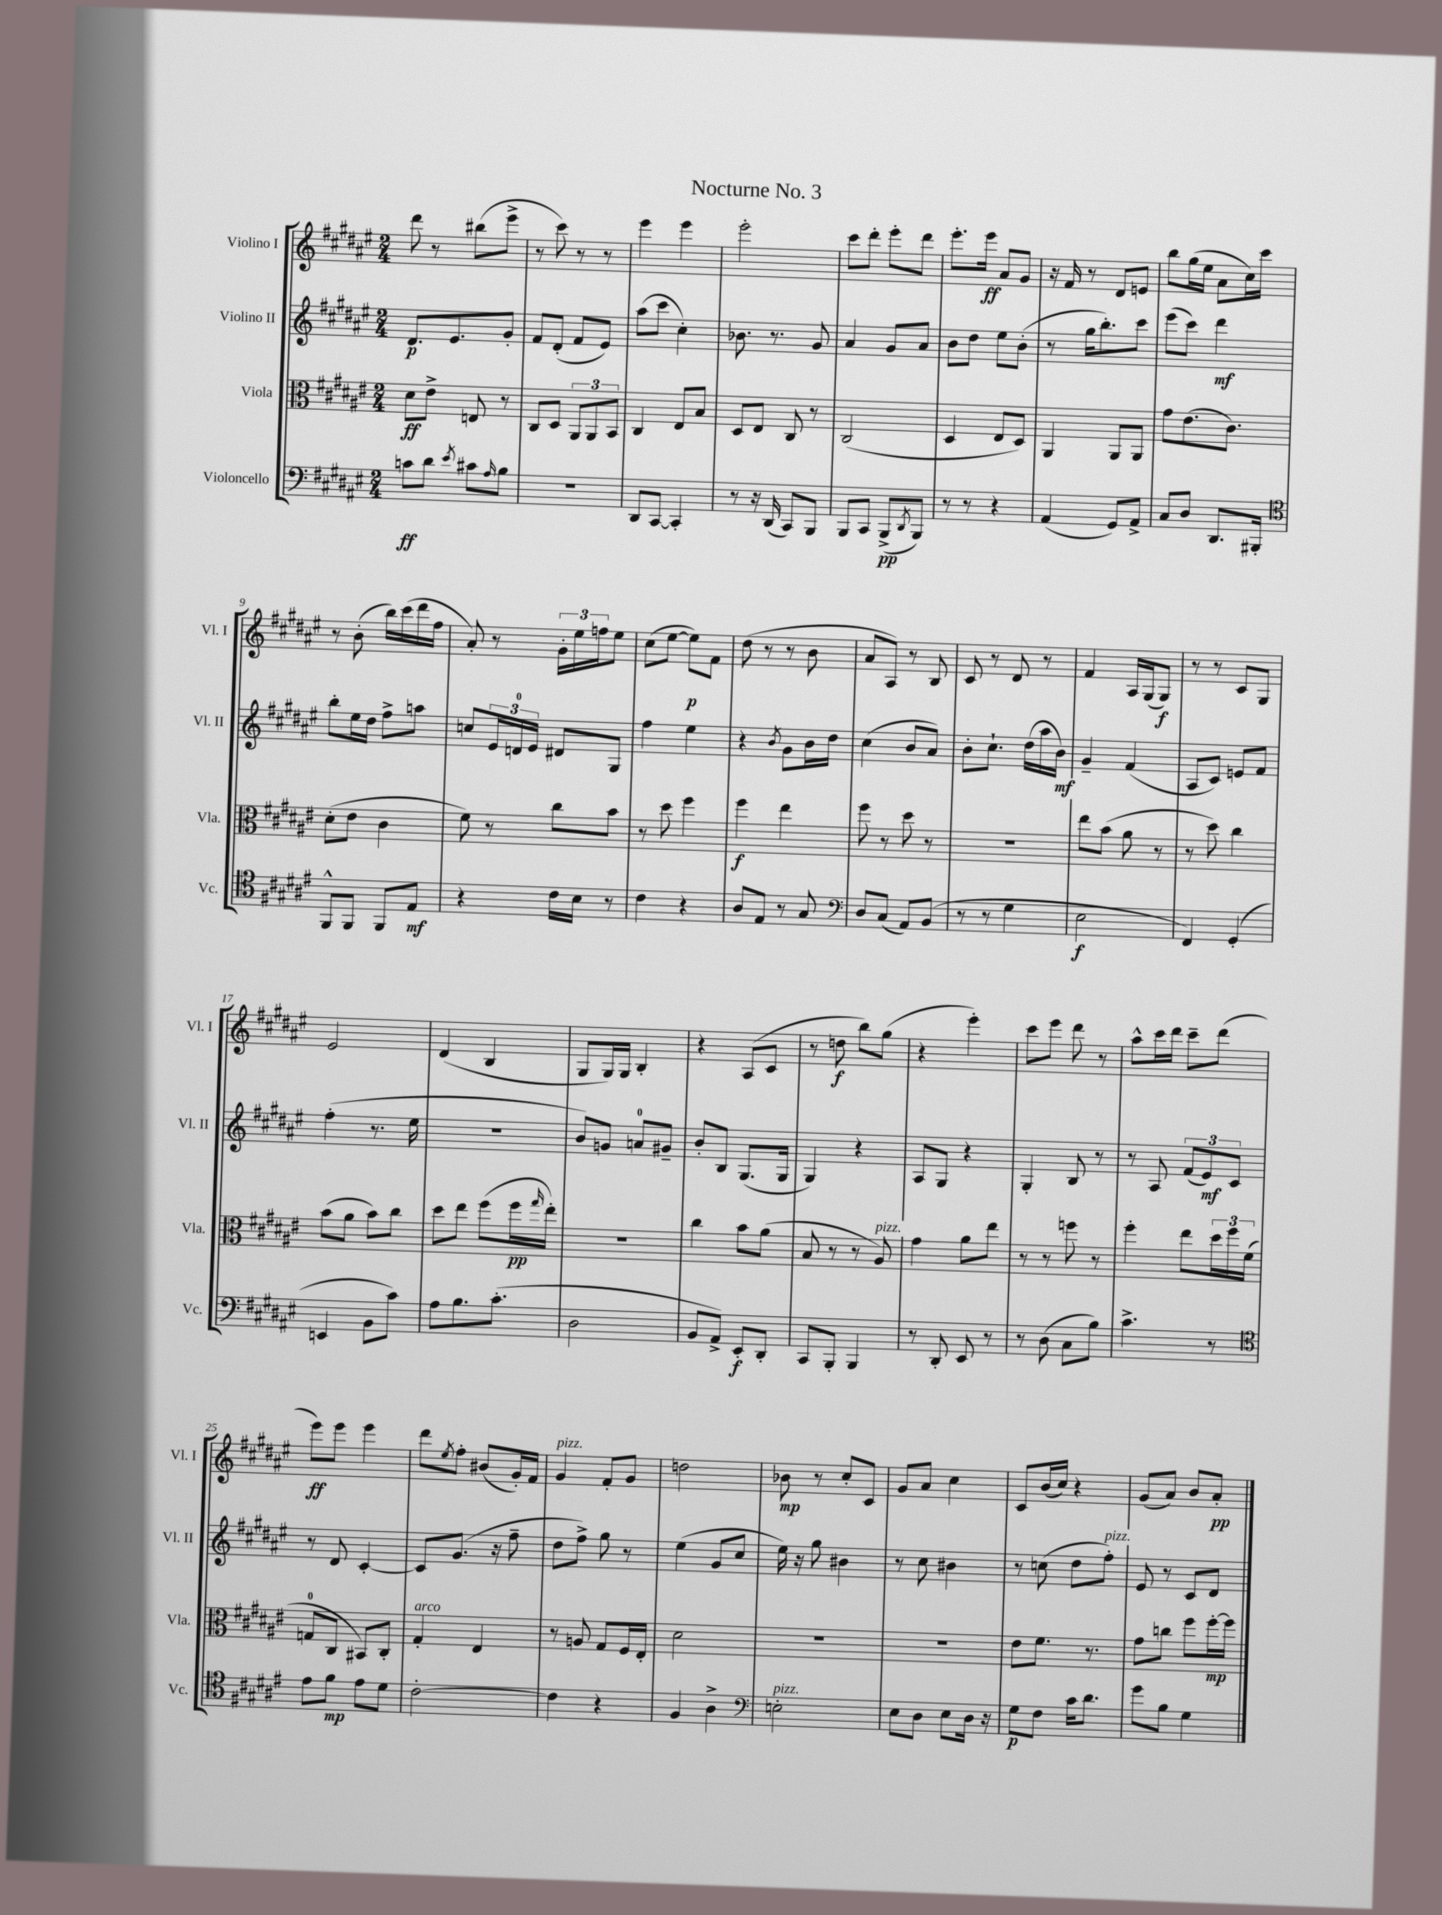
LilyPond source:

\header { title = "Nocturne No. 3" }
<<
\new StaffGroup <<
\new Staff = "s0" \with { instrumentName = "Violino I" shortInstrumentName = "Vl. I" } {
    \clef treble \key fis \major \numericTimeSignature \time 2/4
    dis'''8 r8 bis''8( eis'''8-> |
    r8 cis'''8) r8 r8 |
    eis'''4 eis'''4 |
    eis'''2-. |
    cis'''8 dis'''8-. eis'''8-. dis'''8 |
    eis'''8.-. eis'''16\ff ais'8 gis'8 |
    r16 fis'16 r8 dis'8 e'8 |
    b''8 gis''16( eis''16 ais'8 cis''16) cis'''16 |
    r8 b'8-.( b''16) cis'''16( dis'''16 fis''16 |
    ais'8-.) r8 \tuplet 3/2 { gis'16-. eis''16 f''16 } eis''8 |
    cis''8( eis''8~ eis''8\p) fis'8 |
    dis''8( r8 r8 b'8 |
    ais'8 ais8) r8 b8 |
    cis'8 r8 dis'8 r8 |
    fis'4 ais16 gis16( gis8\f) |
    r8 r8 cis'8 gis8 |
    eis'2 |
    dis'4( b4 |
    gis8 gis16) gis16 b4-. |
    r4 ais8( cis'8 |
    r8 d''8\f b''8) gis''8( |
    r4 eis'''4-.) |
    cis'''8 eis'''8 dis'''8 r8 |
    ais''8-^ cis'''16 dis'''16 cis'''8-- dis'''8( |
    eis'''8\ff) eis'''8 eis'''4 |
    dis'''8 \acciaccatura { eis''8 } fis''8-. bis'8( gis'16-.) fis'16 |
    gis'4^\markup { \italic "pizz." } fis'8-. gis'8 |
    d''2 |
    bes'8\mp r8 cis''8-. cis'8 |
    gis'8 ais'8 cis''4 |
    cis'8 b'16( cis''16) r4 |
    gis'8( ais'8) b'8 ais'8-.\pp \bar "|." |
}
\new Staff = "s1" \with { instrumentName = "Violino II" shortInstrumentName = "Vl. II" } {
    \clef treble \key fis \major \numericTimeSignature \time 2/4
    dis'8.\p eis'8. gis'8-. |
    fis'8 dis'8-.( fis'8 eis'8) |
    ais''8( cis'''8 cis''4-.) |
    bes'8. r8. gis'8 |
    ais'4 gis'8 ais'8 |
    b'8 dis''8 eis''8 b'8-.( |
    r8 gis''16 b''8.-.) cis'''8 |
    eis'''8( cis'''8) dis'''4\mf |
    b''8-. eis''16 dis''16 fis''8-> a''8 |
    c''8 \tuplet 3/2 { eis'16 d'16-0 eis'16 } dis'8 gis8 |
    fis''4 eis''4 |
    r4 \acciaccatura { b'8 } gis'8 b'16 dis''16 |
    cis''4( b'8 ais'8) |
    b'8-. cis''8.-! dis''16( ais''16 b'16\mf) |
    gis'4-- fis'4( |
    ais8 cis'8) e'8 fis'8 |
    fis''4-.( r8. eis''16 |
    R2 |
    b'8) g'8 a'8-0 gis'8-- |
    b'8-. b8 gis8.( gis16 |
    gis4) r4 |
    ais8 gis8 r4 |
    gis4-. b8 r8 |
    r8 ais8 \tuplet 3/2 { fis'8( eis'8\mf) cis'8 } |
    r8 dis'8 cis'4~-. |
    cis'8 gis'8.( r16 fis''8-- |
    dis''8 fis''8->) gis''8 r8 |
    eis''4( gis'8 cis''8 |
    eis''16) r16 gis''8 bis'4 |
    r8 cis''8 bis'4 |
    r8 c''8( dis''8 fis''8-.^\markup { \italic "pizz." }) |
    eis'8 r8 cis'8 dis'8 \bar "|." |
}
\new Staff = "s2" \with { instrumentName = "Viola" shortInstrumentName = "Vla." } {
    \clef alto \key fis \major \numericTimeSignature \time 2/4
    dis'8\ff eis'8-> e8 r8 |
    cis8 dis8 \tuplet 3/2 { ais,8 ais,8 b,8 } |
    cis4 eis8 b8 |
    dis8 eis8 cis8 r8 |
    cis2( |
    dis4 eis8 dis8) |
    ais,4 ais,8 ais,8 |
    gis'8 eis'8.( cis'8.) |
    dis'8-.( eis'8 cis'4 |
    fis'8) r8 cis''8 b'8 |
    r8 dis''8 fis''4 |
    fis''4\f eis''4 |
    fis''8 r8 dis''8 r8 |
    R2 |
    eis''8 b'8( ais'8 r8 |
    r8 dis''8) cis''4 |
    b'8( ais'8 b'8) cis''8 |
    dis''8 eis''8 fis''8( fis''16\pp \grace { gis''16 } eis''16-.) |
    r2 |
    cis''4 b'8 ais'8( |
    b8 r8 r8 ais8^\markup { \italic "pizz." }) |
    gis'4 ais'8 eis''8 |
    r8 r8 f''8 r8 |
    fis''4-. eis''8 \tuplet 3/2 { dis''16 fis''16 fis'16( } |
    g8-0 cis8 bis,8) cis8-. |
    gis4-.^\markup { \italic "arco" } eis4 |
    r8 a8 gis8 fis16 eis16-. |
    dis'2 |
    R2 |
    R2 |
    eis'8 fis'8. r8. |
    gis'8 c''8 fis''8 fis''16~-.\mp fis''16 \bar "|." |
}
\new Staff = "s3" \with { instrumentName = "Violoncello" shortInstrumentName = "Vc." } {
    \clef bass \key fis \major \numericTimeSignature \time 2/4
    c'8\ff dis'8 \acciaccatura { eis'8 } cis'8 \grace { ais16 } b8 |
    R2 |
    dis,8 cis,8~ cis,4-. |
    r8 r16 dis,16( cis,8) b,,8 |
    b,,8 cis,8 b,,8->\pp( \acciaccatura { dis,8 } b,,8) |
    r8 r8 r4 |
    ais,4( gis,8) ais,8-> |
    cis8 dis8 dis,8. bis,,16-. |
    \clef tenor fis,8-^ fis,8 fis,8 eis8\mf |
    r4 cis'16 b16 r8 |
    cis'4 r4 |
    ais8 eis8 r8 gis8 |
    \clef bass dis8 cis8( ais,8) b,8( |
    r8 r8 gis4 |
    eis2\f |
    fis,4) gis,4-.( |
    e,4 b,8 cis'8) |
    ais8 b8. cis'8.-.( |
    dis2 |
    b,8 ais,8->) eis,8-.\f dis,8-. |
    cis,8 b,,8-. b,,4 |
    r8 dis,8-. eis,8 r8 |
    r8 dis8( cis8 b8) |
    cis'4.-> r8 |
    \clef tenor eis'8 fis'8\mp eis'8 dis'8 |
    cis'2~-. |
    cis'4 r4 |
    fis4 ais4-> |
    \clef bass e2-.^\markup { \italic "pizz." } |
    eis8 dis8 eis8 dis16 r16 |
    gis8\p fis8 cis'16 dis'8. |
    gis'8 b8 gis4 \bar "|." |
}
>>
>>
